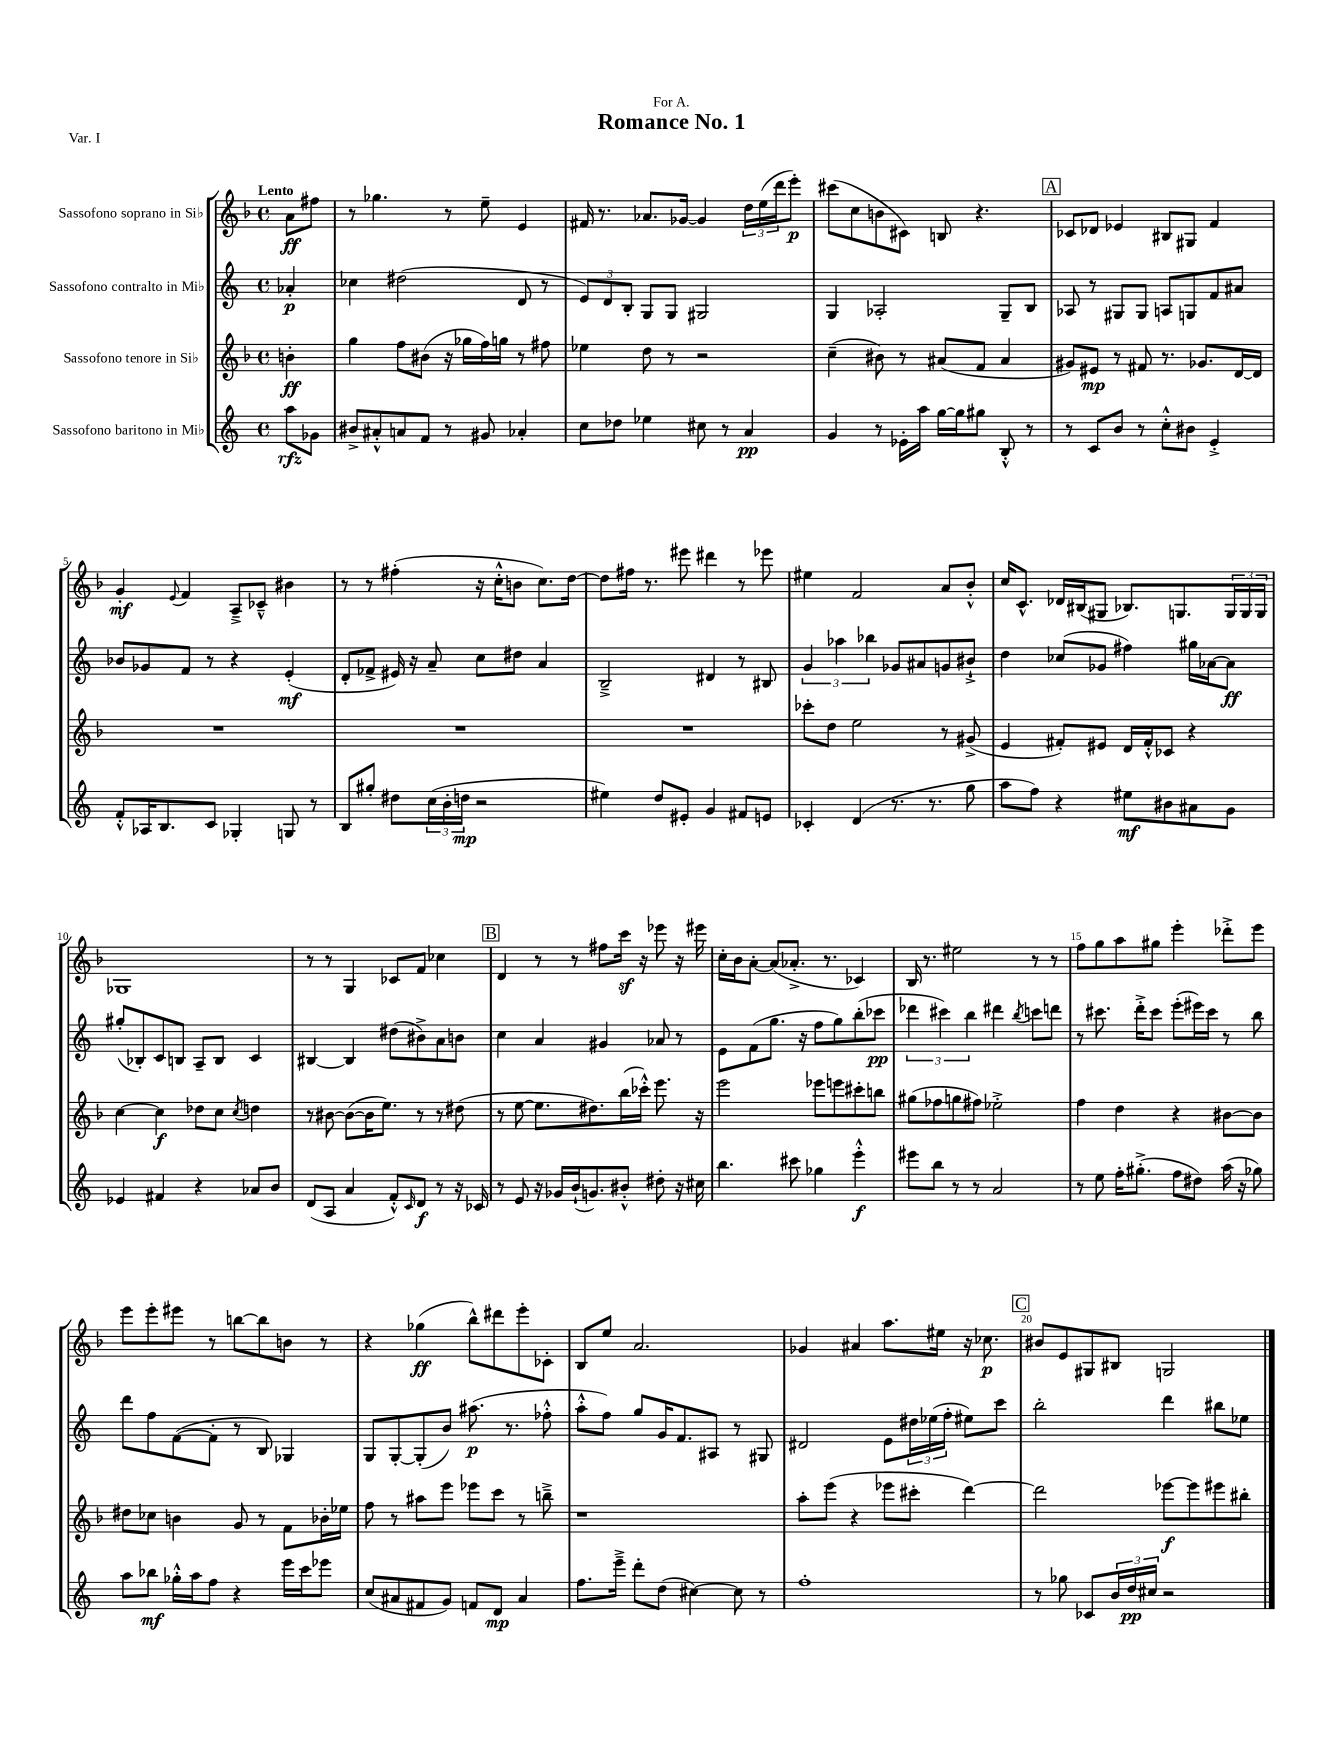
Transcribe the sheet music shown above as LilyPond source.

\header { title = "Romance No. 1" dedication = "For A." piece = "Var. I" }
<<
\new StaffGroup <<
\new Staff = "s0" \with { instrumentName = "Sassofono soprano in Sib" } {
    \clef treble \key f \major \defaultTimeSignature \time 4/4 \partial 4 \tempo "Lento"
    a'8\ff fis''8 |
    r8 ges''4. r8 e''8-- e'4 |
    fis'16 r8. aes'8. ges'16~ ges'4 \tuplet 3/2 { d''16 e''16( d'''16 } e'''8-.\p) |
    cis'''8( c''8 b'8 cis'8) b8 r4. |
    \mark \markup { \box "A" } ces'8 des'8 ees'4 bis8 gis8 f'4 |
    g'4-.\mf \appoggiatura { e'8 } f'4 a8---> ces'8---^ bis'4 |
    r8 r8 fis''4-.( r16 c''16-.-^ b'8 c''8.) d''16~ |
    d''8 fis''16 r8. eis'''8 dis'''4 r8 ees'''8 |
    eis''4 f'2 a'8 bes'8-.-^ |
    c''16 c'8.-^ des'16 bis16( gis8 bes8.) g8. \tuplet 3/2 { g16 g16 g16 } |
    ges1 |
    r8 r8 g4 ces'8 f'8 ces''4 |
    \mark \markup { \box "B" } d'4 r8 r8 fis''8 c'''16\sf r16 ees'''8 r16 eis'''16 |
    c''16-. bes'16 a'8~-. a'8( aes'8.-.-> r8. ces'4) |
    bes16 r8. eis''2 r8 r8 |
    f''8 g''8 a''8 gis''8 e'''4-. des'''8-.-> e'''8 |
    e'''8 e'''8-. eis'''8 r8 b''8~ b''8 b'8 r8 |
    r4 ges''4\ff( bes''8-^) dis'''8 e'''8-. ces'8-. |
    bes8 e''8 a'2. |
    ges'4 ais'4 a''8. eis''16 r16 ces''8.\p |
    \mark \markup { \box "C" } bis'8 e'8 gis8 bis8 g2 \bar "|." |
}
\new Staff = "s1" \with { instrumentName = "Sassofono contralto in Mib" } {
    \clef treble \key c \major \defaultTimeSignature \time 4/4 \partial 4
    aes'4-.\p |
    ces''4 dis''2( d'8 r8 |
    \tuplet 3/2 { e'8) d'8 b8-. } g8 g8 gis2 |
    g4 aes2-. g8-- b8 |
    \mark \markup { \box "A" } aes8 r8 gis8 gis8 a8 g8 f'8 ais'8 |
    bes'8 ges'8 f'8 r8 r4 e'4-.\mf( |
    d'8-. fes'8-> eis'16) r16 a'8-- c''8 dis''8 a'4 |
    b2---> dis'4 r8 bis8 |
    \tuplet 3/2 { g'4 aes''4 bes''4 } ges'8 ais'8 g'8 bis'8-!-> |
    d''4 ces''8( ges'8 fis''4) gis''16 aes'16~ aes'8\ff |
    gis''8-.( bes8-.) c'8 b8 a8-- b8 c'4 |
    bis4~ bis4 dis''8( bis'8->) a'8 b'8 |
    \mark \markup { \box "B" } c''4 a'4 gis'4 aes'8 r8 |
    e'8 f'8( g''8. r16 f''8 g''8) b''8-.( ces'''8\pp |
    \tuplet 3/2 { des'''4 cis'''4) b''4 } dis'''4 \acciaccatura { b''8 } c'''8 d'''8 |
    r8 cis'''8. d'''16-.-> cis'''8 e'''8-.( eis'''16) cis'''16 r8 b''8 |
    d'''8 f''8 f'8~( f'8-. r8 b8) ges4 |
    g8 g8~-. g8-.( b'8) ais''8.\p( r8. fes''8-.-^ |
    a''8-.-^ f''8) g''8 g'16 f'8. ais8 r8 gis8 |
    dis'2 e'8 \tuplet 3/2 { dis''16 ees''16( f''16-. } eis''8) c'''8 |
    \mark \markup { \box "C" } b''2-. d'''4 bis''8 ees''8 \bar "|." |
}
\new Staff = "s2" \with { instrumentName = "Sassofono tenore in Sib" } {
    \clef treble \key f \major \defaultTimeSignature \time 4/4 \partial 4
    b'4-.\ff |
    g''4 f''8 bis'8( r16 ges''16 f''16) g''16 r8 fis''8 |
    ees''4 d''8 r8 r2 |
    c''4--( bis'8) r8 ais'8( f'8 ais'4 |
    \mark \markup { \box "A" } gis'8) eis'8\mp r8 fis'8 r8. ges'8. d'16~ d'16 |
    R1 |
    R1 |
    R1 |
    ces'''8-. d''8 e''2 r8 gis'8->( |
    e'4 fis'8-.) eis'8 d'16 fis'16-.-^ ces'8 r4 |
    c''4~ c''4\f des''8 c''8 \acciaccatura { c''8 } d''4 |
    r8 bis'8~ bis'8~( bis'16 e''8.) r8 r8 dis''8( |
    \mark \markup { \box "B" } r8 e''8~ e''8. dis''8.) bes''16( ces'''16-.-^) e'''8. r16 |
    e'''2 ees'''8 e'''8 cis'''8-. b''8 |
    gis''8( fes''8 g''8 fis''8) ees''2-.-> |
    f''4 d''4 r4 bis'8~ bis'8 |
    dis''8 ces''8 b'4 g'8 r8 f'8 bes'16-. ees''16 |
    f''8 r8 ais''8 e'''8 ees'''8 c'''8 r8 b''8---> |
    r1 |
    a''8-. e'''8( r4 ees'''8 cis'''8-. d'''4~) |
    \mark \markup { \box "C" } d'''2 ees'''8~\f ees'''8 eis'''8 bis''8-. \bar "|." |
}
\new Staff = "s3" \with { instrumentName = "Sassofono baritono in Mib" } {
    \clef treble \key c \major \defaultTimeSignature \time 4/4 \partial 4
    a''8\rfz ges'8 |
    bis'8-> ais'8-.-^ a'8 f'8 r8 gis'8 aes'4-. |
    c''8 des''8 ees''4 cis''8 r8 a'4\pp |
    g'4 r8 ees'16-. a''16 g''16~ g''16 gis''8 b8-.-^ r8 |
    \mark \markup { \box "A" } r8 c'8 b'8 r8 c''8-.-^ bis'8 e'4-.-> |
    f'8-.-^ aes16 b8. c'8 ges4-. g8 r8 |
    b8 gis''8-. dis''8 \tuplet 3/2 { c''16( b'16-. d''16\mp } r2 |
    eis''4) d''8 eis'8-. g'4 fis'8 e'8 |
    ces'4-. d'4( r8. r8. g''8 |
    a''8 f''8) r4 eis''8\mf bis'8 ais'8 g'8 |
    ees'4 fis'4 r4 aes'8 b'8 |
    d'8( a8 a'4 f'8-.-^) \grace { c'16 } d'8\f r8 r16 ces'16 |
    \mark \markup { \box "B" } r8 e'8 r16 ges'16 b'16-!( g'8.) bis'8-.-^ dis''8-. r16 cis''16 |
    b''4. cis'''8 ges''4 e'''4-.-^\f |
    eis'''8 b''8 r8 r8 a'2 |
    r8 e''8 f''16-. gis''8.-.->( f''8 dis''8) a''16( r16 ges''8) |
    a''8 bes''8\mf ges''16-.-^ a''16 f''8 r4 e'''16 c'''16 ees'''8 |
    c''8( ais'8 fis'8 g'8) f'8 d'8\mp ais'4 |
    f''8. e'''16---> d'''8-. d''8( cis''4~) cis''8 r8 |
    f''1-. |
    \mark \markup { \box "C" } r8 ges''8 ces'8 \tuplet 3/2 { b'16 d''16\pp cis''16 } r2 \bar "|." |
}
>>
>>
\layout { \context { \Score \override BarNumber.break-visibility = ##(#f #t #t) barNumberVisibility = #(every-nth-bar-number-visible 5) } }
